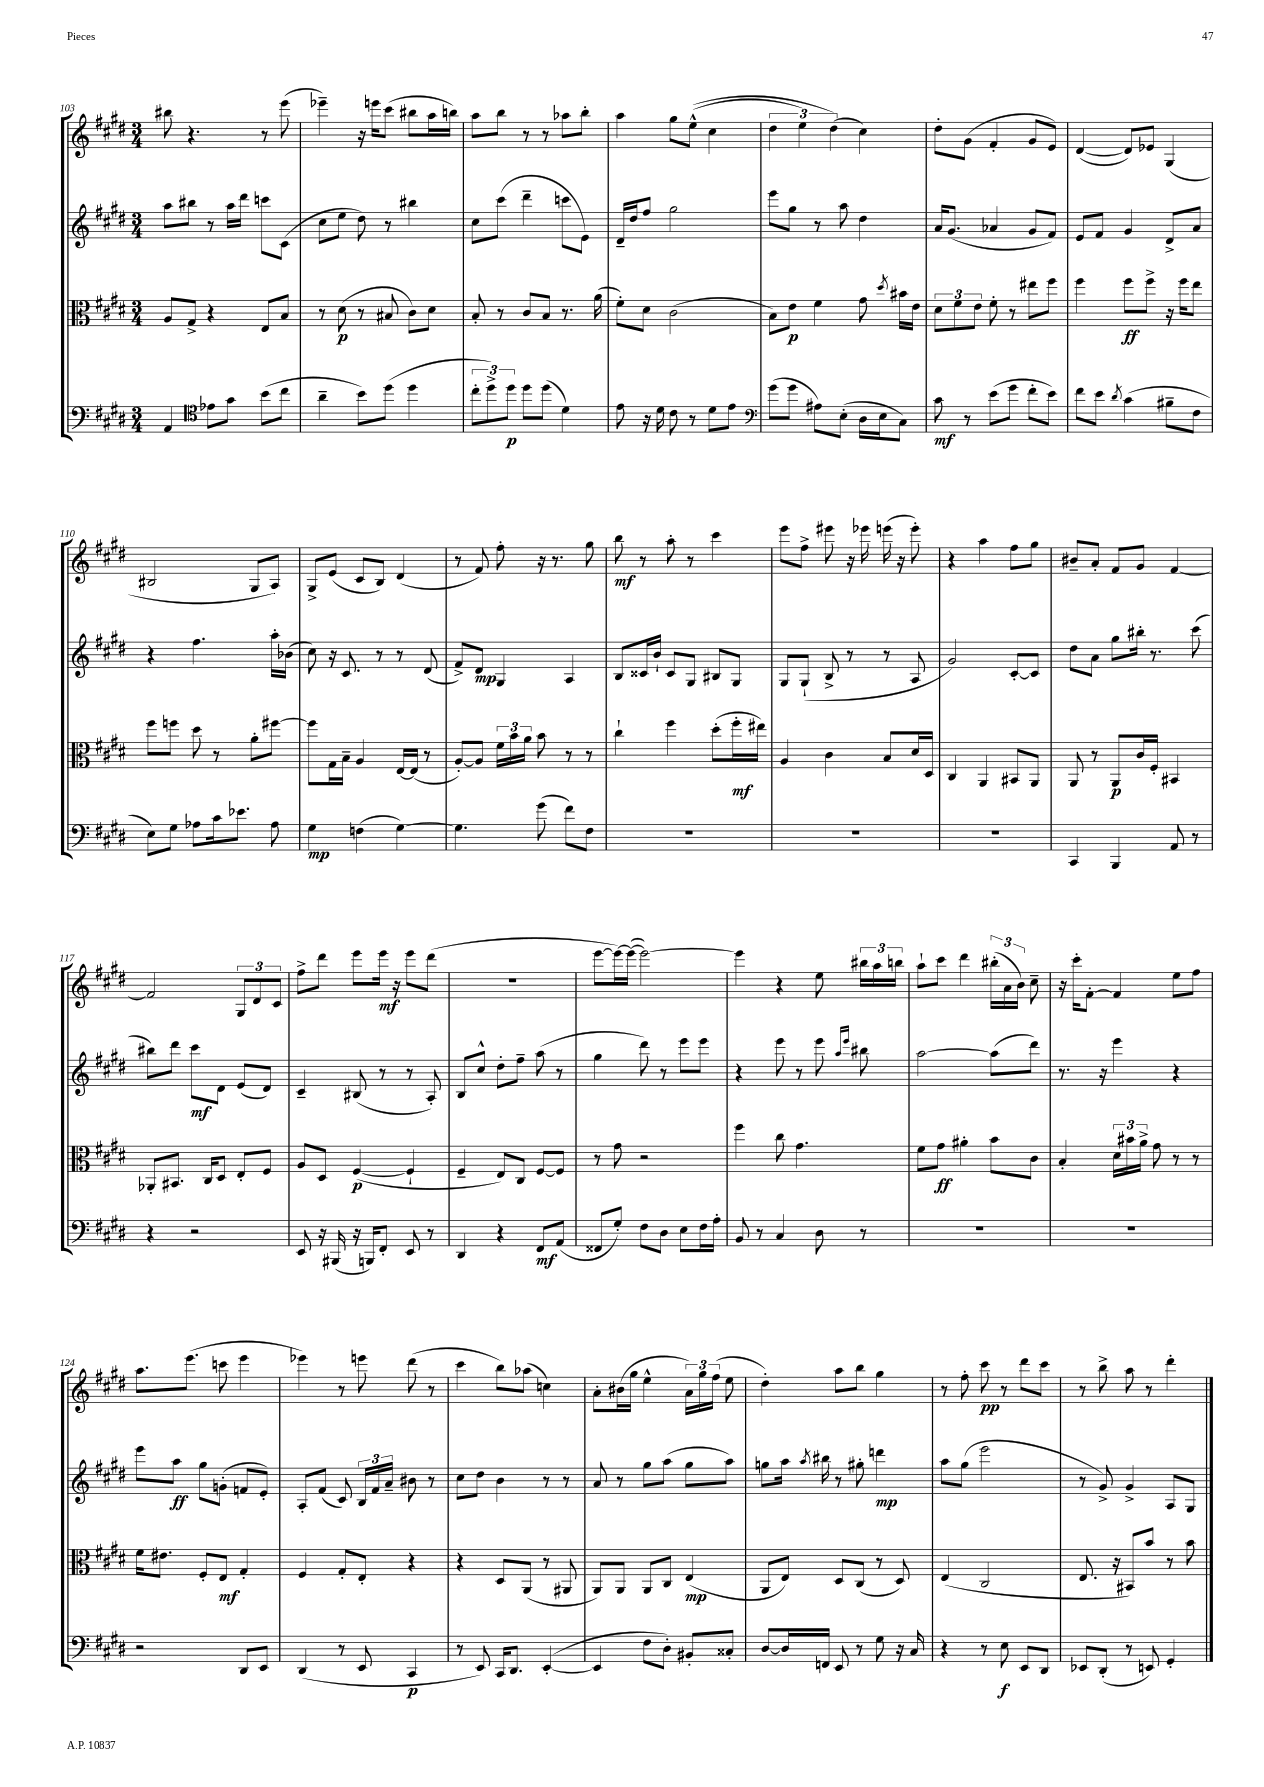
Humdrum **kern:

**kern	**kern	**kern	**kern
*staff4	*staff3	*staff2	*staff1
*clefF4	*clefC3	*clefG2	*clefG2
*k[f#c#g#d#]	*k[f#c#g#d#]	*k[f#c#g#d#]	*k[f#c#g#d#]
*M3/4	*M3/4	*M3/4	*M3/4
4AA/	8A/L	8aa\L	8bb#\
.	8G#^/J	8bb#\J	4.r
*clefC4	*	*	*
8e-\L	4r	8r	.
8g#\J	.	16aa\LL	.
.	.	16ddd#\JJ	.
(8b\L	8E/L	8ccc\L	8r
8cc#\J	8B/J	(8c#\J	(8eee\
=	=	=	=
4a~\	8r	8cc#\L	4eee-~\)
.	(8d#\	8ee\J	.
8b\L)	8r	8dd#\)	16r
.	.	.	16eee\LK
(8dd#\J	8B#/	8r	(8ccc#\J
4dd#\	8c#\L)	4bb#\	8bb#\L
.	8d#\J	.	16aa\L
.	.	.	16bb\JJ)
=	=	=	=
12cc#'\L	8B'/	8cc#\L	8aa\L
12dd#^\)	.	.	.
.	8r	(8ccc#\J	8bb\J
12dd#\J	.	.	.
8dd#\L	8c#/L	4ddd#~\	8r
(8dd#\J	8B/J	.	8r
4d#\)	8.r	8ccc\L	8aa-\L
.	.	8e\J)	8bb'\J
.	(16a\	.	.
=	=	=	=
8e\	8f#'\L)	16d#~/LL	4aa\
.	.	16dd#/J	.
16r	8d#\J	8ff#/J	.
16d#\	.	.	.
8c#\	(2c#\	2gg#\	8gg#\L
8r	.	.	&((8ee^^\J
8d#\L	.	.	4cc#\
8e\J	.	.	.
=	=	=	=
*clefF4	*	*	*
(8g#\L	8B\L)	8eee\L	6dd#\
8g#\J	8e\J	8gg#\J	.
.	.	.	6ee\)
8A#\L)	4f#\	8r	.
.	.	.	(6dd#\&)
(8E'\J	.	8aa\	.
16D#\LL	8g#\	4dd#\	4cc#\)
16E\J	.	.	.
.	8qdd#/	.	.
8C#\J)	16b#\LL	.	.
.	16e\JJ	.	.
=	=	=	=
8c#\	12d#\L	16a/LK	8dd#'\L
.	.	(8.g#/J	.
.	12f#\	.	.
8r	.	.	(8g#\J
.	12e\J	.	.
(8e\L	8f#'\	4a-/	4f#'/
8g#\J	8r	.	.
8f#'\L	8ee#\L	8g#/L	8g#/L
8e\J)	8ff#\J	8f#/J)	8e/J)
=	=	=	=
8f#\L	4ff#\	8e/L	([4d#/
8e\J	.	8f#/J	.
8qd#/	.	.	.
(4c#\	8ff#\L	4g#/	8d#/]L)
.	8ff#^\J	.	8e-/J
8B#~\L	16r	8d#^/L	(4G#/
.	16ff#\LK	.	.
8F#\J	8ee\J	8a/J	.
=	=	=	=
8E\L)	8ff#\L	4r	2B#/
8G#\J	8ff\J	.	.
8A-\L	8dd#\	4.ff#\	.
16c#\k	8r	.	.
8.e-\J	.	.	.
.	8a'\L	.	8G#/L
8A-\	[8ff#\J	16aa'\LL	8A/J)
.	.	(16b-\JJ	.
=	=	=	=
4G#\	8ff#\]L	8cc#\)	8G#^/L
.	16G#\L	16r	(8e/J
.	16B~\JJ	8.c#/	.
(4F\	4A/	.	8c#/L
.	.	8r	8B/J)
[4G#\)	[16E/LL	8r	(4d#/
.	(16E/]JJ	.	.
.	8r	(8d#/	.
=	=	=	=
4.G#\]	[8A'/L)	8f#^/L)	8r
.	8A/]J	8d#/J	8f#/)
.	24f#\LL	4G#/	8ff#'\
.	24b\	.	.
.	24a\JJ	.	.
(8g#\	8b\	.	16r
.	.	.	8.r
8f#\L)	8r	4A/	.
8F#\J	8r	.	8gg#\
=	=	=	=
2.r	4cc#`\	8B/L	8bb\
.	.	16c##/L	8r
.	.	16b`/JJ	.
.	4ff#\	8c##/L	8aa'\
.	.	8G#/J	8r
.	(8dd#'\L	8B#/L	4ccc#\
.	16ff#'\L	8G#/J	.
.	16ee#\JJ)	.	.
=	=	=	=
2.r	4A/	8G#/L	8eee\L
.	.	(8G#`/J	8ff#^\J
.	4c#\	8B^/	8eee#\
.	.	8r	16r
.	.	.	16eee-\
.	8B/L	8r	(16eee\
.	.	.	16r
.	16d#/L	8A/	8eee'\)
.	16D#/JJ	.	.
=	=	=	=
2.r	4C#/	2g#/)	4r
.	4AA/	.	4aa\
.	8BB#/L	[8c#'/L	8ff#\L
.	8AA/J	8c#/]J	8gg#\J
=	=	=	=
4CC#/	8AA/	8dd#\L	8b#~/L
.	8r	8a\J	8a'/J
4BBB/	8AA/L	8gg#\L	8f#/L
.	16c#/L	16bb#'\Jk	8g#/J
.	16F#'/JJ	8.r	.
8AA/	4BB#/	.	[4f#/
8r	.	(8ccc#\	.
=	=	=	=
4r	8AA-'/L	8bb#\L)	2f#/]
.	8.BB#/J	8ddd#\J	.
2r	.	8ccc#\L	.
.	16C#/LK	.	.
.	8D#/J	8d#\J	.
.	8E'/L	(8e/L	12G#/L
.	.	.	12d#/
.	8F#/J	8d#/J)	.
.	.	.	12c#/J
=	=	=	=
8EE/	8A/L	4c#~/	8ff#^\L
16r	8D#/J	.	8ddd#\J
(16BBB#/	.	.	.
16r	([4F#/	(8B#/	8eee\L
16BBB/LK)	.	.	.
8FF#'/J	.	8r	16eee\Jk
.	.	.	16r
8EE/	4F#`/]	8r	8eee\L
8r	.	8A'/)	(8ddd#\J
=	=	=	=
4DD#/	4F#~/	8B/L	2.r
.	.	8cc#^^/J	.
4r	8E/L)	8dd#'\L	.
.	8C#/J	8ff#~\J	.
8FF#/L	[8F#/L	(8aa\	.
(8AA/J	8F#/]J	8r	.
=	=	=	=
8FF##/L	8r	4gg#\	[8eee\L
8G#'/J)	8g#\	.	16eee\_L)
.	.	.	(16eee\_JJ
8F#\L	2r	8ddd#\)	2eee\_)
8D#\J	.	8r	.
8E\L	.	8eee\L	.
16F#\L	.	8eee\J	.
16A'\JJ	.	.	.
=	=	=	=
8BB/	4ff#\	4r	4eee\]
8r	.	.	.
4C#/	8cc#\	8eee\	4r
.	4.g#\	8r	.
8D#\	.	8eee\	8ee\
.	.	16qqaa/LL	.
.	.	16qqeee/JJ	.
8r	.	8bb#\	24bb#\LL
.	.	.	24aa\
.	.	.	24bb\JJ
=	=	=	=
2.r	8f#\L	[2aa\	8aa`\L
.	8g#\J	.	8ccc#\J
.	4a#'\	.	4ddd#\
.	8b\L	(8aa\]L	(24bb#'\LL
.	.	.	24a\
.	.	.	24b\JJ)
.	8c#\J	8ddd#\J)	8cc#~\
=	=	=	=
2.r	4B'/	8.r	16r
.	.	.	16ccc#'\LK
.	.	.	[8f#'\J
.	.	16r	.
.	24d#\LL	4eee\	4f#/]
.	24b#\	.	.
.	24a^\JJ	.	.
.	8g#\	.	.
.	8r	4r	8ee\L
.	8r	.	8ff#\J
=	=	=	=
2r	16f#\LK	8eee\L	8.aa\L
.	8.e#\J	.	.
.	.	8aa\J	.
.	.	.	(8.eee\J
.	8F#'/L	8gg#\L	.
.	8E/J	(8g'\J	8ccc\
8DD#/L	4G#'/	8f/L	4eee\
8EE/J	.	8e'/J)	.
=	=	=	=
(4DD#/	4F#/	8A'/L	4eee-\)
.	.	(8f#/J	.
8r	8G#'/L	8c#/)	8r
8EE/	8E'/J	24B/LL	8eee\
.	.	24f#/	.
.	.	24a~/JJ	.
4CC#/	4r	8b#\	(8ddd#\
.	.	8r	8r
=	=	=	=
8r	4r	8cc#\L	4ccc#\
8EE/)	.	8dd#\J	.
16CC#/LK	8D#/L	4b\	8bb\L)
8.DD#/J	.	.	.
.	(8AA/J	.	(8aa-\J
([4EE'/	8r	8r	4cc\)
.	8AA#/	8r	.
=	=	=	=
4EE/]	8AA/L)	8a/	8a'\L
.	8AA/J	8r	(16b#\L
.	.	.	16gg#\JJ
8F#\L	8AA/L	8gg#\L	4ee^^\
8D#'\J)	8C#/J	(8aa\J	.
8BB#'/L	(4E/	8gg#\L	24a\LL)
.	.	.	24gg#\
.	.	.	(24ff#\JJ
8C##'/J	.	8aa\J)	8ee\
=	=	=	=
[8D#/L	8AA/L	8gg\L	4dd#'\)
16D#/]L	8E/J)	16aa\Jk	.
.	.	8qaa/	.
16FF/JJ	.	16bb#\	.
8EE/	8D#/L	8r	8aa\L
8r	(8C#/J	8gg#'\	8bb\J
8G#\	8r	4ddd\	4gg#\
16r	8D#/)	.	.
16C#/	.	.	.
=	=	=	=
4r	(4E/	8aa\L	8r
.	.	(8gg#\J	8ff#'\
8r	2C#/	2eee\	8ccc#\
8E\	.	.	8r
8EE/L	.	.	8ddd#\L
8DD#/J	.	.	8ccc#\J
=	=	=	=
8EE-/L	8.E/	8r	8r
(8DD#'/J	.	8g#^/)	8bb^\
.	16r	.	.
8r	8BB#/L)	4g#^/	8aa\
8EE/)	8b/J	.	8r
4GG#'/	8r	8A/L	4ddd#'\
.	8b\	8G#/J	.
==	==	==	==
*-	*-	*-	*-
